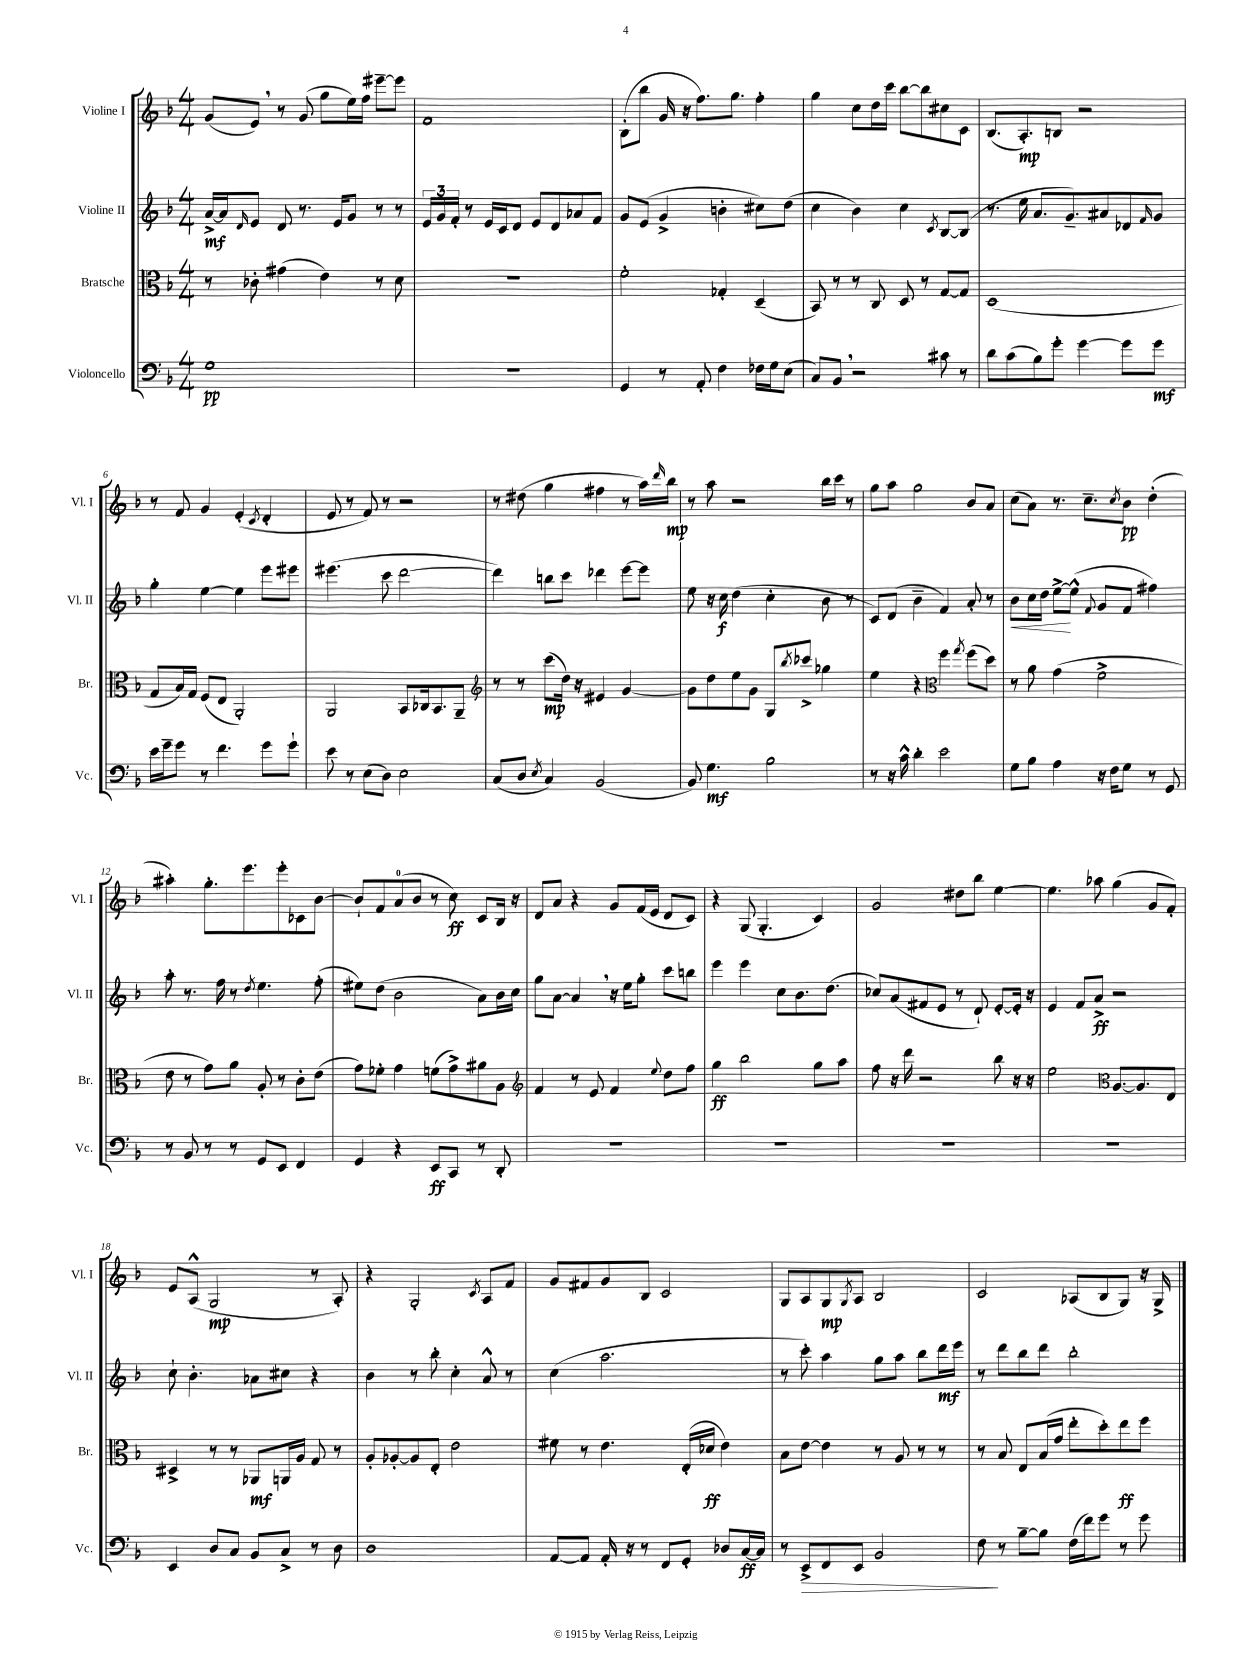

**kern	**dynam	**kern	**dynam	**kern	**dynam	**kern	**dynam
*part4	*part4	*part3	*part3	*part2	*part2	*part1	*part1
*staff4	*staff4	*staff3	*staff3	*staff2	*staff2	*staff1	*staff1
*I"Violoncello	*	*I"Bratsche	*	*I"Violine II	*	*I"Violine I	*
*I'Vc.	*	*I'Br.	*	*I'Vl. II	*	*I'Vl. I	*
*clefF4	*	*clefC3	*	*clefG2	*	*clefG2	*
*k[b-]	*	*k[b-]	*	*k[b-]	*	*k[b-]	*
*M4/4	*	*M4/4	*	*M4/4	*	*M4/4	*
=1	=1	=1	=1	=1	=1	=1	=1
1G	pp	8r	.	[16a^/LL	mf	(8g/L	.
.	.	.	.	16a/J]	.	.	.
.	.	.	.	16qqd/	.	.	.
.	.	8c-X'\	.	8e/J	.	8e,/J)	.
.	.	(4g#X\	.	8d/	.	8r	.
.	.	.	.	8.r	.	(8g/	.
.	.	4e\)	.	.	.	8gg\L	.
.	.	.	.	16e/KL	.	.	.
.	.	.	.	8g/J	.	16ee\L)	.
.	.	.	.	.	.	16ff\JJ	.
.	.	8r	.	8r	.	[8eee#X~\L	.
.	.	8d\	.	8r	.	8eee#\J]	.
=2	=2	=2	=2	=2	=2	=2	=2
1r	.	1r	.	24e/LL	.	1f	.
.	.	.	.	24g/	.	.	.
.	.	.	.	24f'/JJ	.	.	.
.	.	.	.	8r	.	.	.
.	.	.	.	16e/LL	.	.	.
.	.	.	.	16c/J	.	.	.
.	.	.	.	8d/J	.	.	.
.	.	.	.	8e/L	.	.	.
.	.	.	.	8d/	.	.	.
.	.	.	.	8a-X/	.	.	.
.	.	.	.	8f/J	.	.	.
=3	=3	=3	=3	=3	=3	=3	=3
4GG/	.	2f'\	.	8g/L	.	(8B-'\L	.
.	.	.	.	(8e/J	.	8bb-\J	.
8r	.	.	.	4g^/	.	16g/	.
.	.	.	.	.	.	16r	.
8AA'/	.	.	.	.	.	8.ff\L)	.
4F\	.	4G-X'/	.	4bn'\	.	.	.
.	.	.	.	.	.	8.gg\J	.
16F-X\LL	.	(4D~/	.	8cc#X\L)	.	4ff'\	.
16G\J	.	.	.	.	.	.	.
(8E\J	.	.	.	(8dd\J	.	.	.
=4	=4	=4	=4	=4	=4	=4	=4
8C/L)	.	8BB-/)	.	4cc\	.	4gg\	.
8BB-,/J	.	8r	.	.	.	.	.
2r	.	8r	.	4b-\)	.	8cc\L	.
.	.	8C/	.	.	.	16dd\L	.
.	.	.	.	.	.	16ccc\JJ	.
.	.	8D/	.	4cc\	.	[8bb-\L	.
.	.	8r	.	.	.	8bb-\]	.
.	.	.	.	8qc/	.	.	.
8c#X\	.	[8G/L	.	[8B-/L	.	8cc#X\	.
8r	.	8G/J]	.	(8B-/J]	.	8c\J	.
=5	=5	=5	=5	=5	=5	=5	=5
8d\L	.	(1D	.	8.r	.	(8.B-/L	.
(8c\	.	.	.	.	.	.	.
.	.	.	.	16ee\	.	8.A'/)	mp
8B-\)	.	.	.	8.a/L	.	.	.
8g'\J	.	.	.	.	.	8Bn/J	.
.	.	.	.	8.g~/)	.	.	.
[4g\	.	.	.	.	.	2r	.
.	.	.	.	8a#X/	.	.	.
8g\L]	.	.	.	8d-X/	.	.	.
.	.	.	.	16qqf/	.	.	.
8g\J	mf	.	.	8g/J	.	.	.
!!LO:LB:g=z
=6	=6	=6	=6	=6	=6	=6	=6
16e\LL	.	8G/L	.	4gg'\	.	8r	.
16g~\J	.	.	.	.	.	.	.
8g\J	.	16B-/L)	.	.	.	8f/	.
.	.	16G/JJ	.	.	.	.	.
8r	.	(8F/L	.	[4ee\	.	4g/	.
4.f\	.	8E/J	.	.	.	.	.
.	.	2AA'/)	.	4ee\]	.	(4e'/	.
.	.	.	.	.	.	8qc/	.
8g\L	.	.	.	8eee\L	.	4d'/	.
8g`\J	.	.	.	8eee#X\J	.	.	.
=7	=7	=7	=7	=7	=7	=7	=7
8e\	.	2AA/	.	(4.eee#X\	.	8e/	.
8r	.	.	.	.	.	8r	.
(8E\L	.	.	.	.	.	8f/)	.
8D\J)	.	.	.	8ccc\	.	8r	.
2E\	.	8BB-/L	.	[2ddd\	.	2r	.
.	.	16C-X/k	.	.	.	.	.
.	.	8.BB-/	.	.	.	.	.
.	.	8AA~/J	.	.	.	.	.
=8	=8	=8	=8	=8	=8	=8	=8
*	*	*clefG2	*	*	*	*	*
(8C/L	.	8r	.	4ddd\])	.	8r	.
8D/J	.	8r	.	.	.	(8dd#X\	.
8qE/	.	.	.	.	.	.	.
4C/)	.	(8ccc\L	mp	8bbn\L	.	4gg\	.
.	.	16dd\Jk)	.	8ccc\J	.	.	.
.	.	16r	.	.	.	.	.
(2BB-/	.	4e#X/	.	4ddd-X\	.	4ff#X\	.
.	.	[4g/	.	[8eee\L	.	8r	.
.	.	.	.	8eee\J]	.	16aa\LL)	.
.	.	.	.	.	.	16qqddd/	.
.	.	.	.	.	.	16bb-\JJ	mp
=9	=9	=9	=9	=9	=9	=9	=9
8BB-/)	.	8g\L]	.	8ee\	.	8r	.
4.G\	mf	8dd\	.	16r	.	8aa\	.
.	.	.	.	16cc\	f	.	.
.	.	8ee\	.	(4dd\	.	2r	.
.	.	8g\J	.	.	.	.	.
2B-\	.	8G/L	.	4cc'\	.	.	.
.	.	8qbb-/	.	.	.	.	.
.	.	8ccc-X^/J	.	.	.	.	.
.	.	4gg-X\	.	8b-\	.	16bb-\LL	.
.	.	.	.	.	.	16ccc\JJ	.
.	.	.	.	8r	.	8r	.
=10	=10	=10	=10	=10	=10	=10	=10
8r	.	4ee\	.	8c/L)	.	8gg\L	.
16r	.	.	.	(8d/J	.	8aa\J	.
16c^^\	.	.	.	.	.	.	.
4d'\	.	4r	.	4b-~\	.	2gg\	.
*	*	*clefC3	*	*	*	*	*
2e\	.	4ff\	.	4f/)	.	.	.
.	.	8qgg/	.	.	.	.	.
.	.	(8ff\L	.	8a'/	.	8b-/L	.
.	.	8dd\J)	.	8r	.	8a/J	.
=11	=11	=11	=11	=11	=11	=11	=11
!	!	!	!	!	!LO:HP:b	!	!
8G\L	.	8r	.	8b-\L	<	(8cc\L	.
8B-\J	.	8a\	.	16cc\L	.	8a\J)	.
.	.	.	.	16dd\JJ	.	.	.
4A\	.	(4g\	.	[8ee^\L	.	8.r	.
.	.	.	.	(8ee^^\J]	[	.	.
.	.	.	.	.	.	8.cc~\L	.
.	.	.	.	8qqf/	.	.	.
16r	.	2f^\	.	8g/L	.	.	.
16F\KL	.	.	.	.	.	.	.
.	.	.	.	.	.	8qcc/	.
8G\J	.	.	.	8f/J	.	8b-\J	pp
8r	.	.	.	4ff#X\)	.	(4dd'\	.
8GG/	.	.	.	.	.	.	.
!!LO:LB:g=z
=12	=12	=12	=12	=12	=12	=12	=12
8r	.	8e\	.	8aa'\	.	4aa#X'\)	.
8BB-/	.	8r	.	8.r	.	.	.
8r	.	8g\L)	.	.	.	8.gg'\L	.
.	.	.	.	16ff\	.	.	.
8r	.	8a\J	.	8r	.	.	.
.	.	.	.	.	.	8.eee\	.
.	.	.	.	8qdd/	.	.	.
8GG/L	.	8A'/	.	4.ee\	.	.	.
8EE/J	.	8r	.	.	.	8eee'\	.
4FF/	.	8c'\L	.	.	.	8c-X\	.
.	.	(8e\J	.	(8ff'\	.	[8b-\J	.
=13	=13	=13	=13	=13	=13	=13	=13
4GG/	.	8g\L)	.	8ee#X\L)	.	8b-`/L]	.
.	.	8f-X'\J	.	(8dd\J	.	8f/	.
4r	.	4g\	.	2b-\	.	(8a/	.
.	.	.	.	.	.	8b-/J	.
8EE/L	ff	(8fn\L	.	.	.	8r	.
8CC/J	.	8g^\)	.	.	.	8cc\)	ff
8r	.	8a#X\	.	8a\L)	.	8c/L	.
8DD'/	.	8A\J	.	16b-\L	.	16B-/Jk	.
.	.	.	.	16cc\JJ	.	16r	.
=14	=14	=14	=14	=14	=14	=14	=14
*	*	*clefG2	*	*	*	*	*
1r	.	4f/	.	8gg\L	.	8d/L	.
.	.	.	.	[8a\J	.	8a/J	.
.	.	8r	.	4a,/]	.	4r	.
.	.	8e/	.	.	.	.	.
.	.	4f/	.	16r	.	8g/L	.
.	.	.	.	16ee\KL	.	.	.
.	.	.	.	8gg'\J	.	(16f/L	.
.	.	.	.	.	.	16e/JJ	.
.	.	8qqee/	.	.	.	.	.
.	.	8dd\L	.	8ccc\L	.	8d/L	.
.	.	8ff\J	.	8bbn\J	.	8c/J)	.
=15	=15	=15	=15	=15	=15	=15	=15
1r	.	4gg\	ff	4eee\	.	4r	.
.	.	2bb-\	.	4eee\	.	(8G/	.
.	.	.	.	.	.	4.G'/	.
.	.	.	.	8cc\L	.	.	.
.	.	.	.	8.b-\	.	.	.
.	.	8gg\L	.	.	.	4c/)	.
.	.	.	.	(8.dd\J	.	.	.
.	.	8aa\J	.	.	.	.	.
=16	=16	=16	=16	=16	=16	=16	=16
1r	.	8ff\	.	8cc-X/L)	.	2g/	.
.	.	16r	.	(8a/	.	.	.
.	.	16ddd\	.	.	.	.	.
.	.	2r	.	8f#X/	.	.	.
.	.	.	.	8e/J	.	.	.
.	.	.	.	8r	.	8dd#X\L	.
.	.	.	.	8d`/)	.	8bb-\J	.
.	.	8bb-\	.	[8e'/L	.	[4ee\	.
.	.	16r	.	16e'/Jk]	.	.	.
.	.	16r	.	16r	.	.	.
=17	=17	=17	=17	=17	=17	=17	=17
1r	.	2ee\	.	4e/	.	4.ee\]	.
.	.	.	.	8f/L	.	.	.
.	.	.	.	8a^/J	ff	8aa-X\	.
*	*	*clefC3	*	*	*	*	*
.	.	[8.A/L	.	2r	.	(4gg\	.
.	.	8.A/]	.	.	.	.	.
.	.	.	.	.	.	8g/L	.
.	.	8E/J	.	.	.	8f'/J)	.
!!LO:LB:g=z
=18	=18	=18	=18	=18	=18	=18	=18
4EE/	.	4D#X^/	.	8cc`\	.	8e/L	.
.	.	.	.	4.b-'\	.	(8A^^/J	.
8D/L	.	8r	.	.	.	2G/	mp
8C/J	.	8r	.	.	.	.	.
8BB-/L	.	8AA-X/L	mf	8a-X\L	.	.	.
8C^/J	.	16AAn/L	.	8cc#X\J	.	.	.
.	.	16A/JJ	.	.	.	.	.
8r	.	8G/	.	4r	.	8r	.
8D\	.	8r	.	.	.	8A'/)	.
=19	=19	=19	=19	=19	=19	=19	=19
1D	.	8A'/L	.	4b-\	.	4r	.
.	.	[8A-X'/	.	.	.	.	.
.	.	8A-/]	.	8r	.	2G'/	.
.	.	8E'/J	.	8bb-'\	.	.	.
.	.	2e\	.	4cc'\	.	.	.
.	.	.	.	.	.	8qc/	.
.	.	.	.	8a^^/	.	8A/L	.
.	.	.	.	8r	.	8f/J	.
=20	=20	=20	=20	=20	=20	=20	=20
[8AA/L	.	8f#X\	.	(4cc\	.	8g/L	.
8AA/J]	.	8r	.	.	.	8f#X/	.
16AA'/	.	4.e\	.	2.aa\	.	8g/	.
16r	.	.	.	.	.	.	.
8r	.	.	.	.	.	8B-/J	.
8FF/L	.	.	.	.	.	2c/	.
8GG'/J	.	(16E'/LL	.	.	.	.	.
.	.	16d-X/JJ	ff	.	.	.	.
8D-X/L	.	4e\)	.	.	.	.	.
[16C/L	ff	.	.	.	.	.	.
16C/JJ]	.	.	.	.	.	.	.
=21	=21	=21	=21	=21	=21	=21	=21
8r	.	8B-\L	.	8r	.	8G/L	.
!	!LO:HP:b	!	!	!	!	!	!
8EE^/L	>	[8e\J	.	8ccc'\)	.	8A/	.
8FF/	.	4e\]	.	4aa\	.	8G/	mp
.	.	.	.	.	.	8qG/	.
8EE/J	.	.	.	.	.	8A/J	.
2BB-/	.	8r	.	8gg\L	.	2B-/	.
.	.	8A/	.	8aa\J	.	.	.
.	.	8r	.	8bb-\L	.	.	.
.	.	8r	.	16ddd\L	mf	.	.
.	.	.	.	16eee\JJ	.	.	.
=22	=22	=22	=22	=22	=22	=22	=22
8F\	.	8r	.	8r	.	2c/	.
8r	]	8B-/	.	8ddd\L	.	.	.
[8B-~\L	.	8E/L	.	8bb-\	.	.	.
8B-\J]	.	(16B-/L	.	8ddd\J	.	.	.
.	.	16g/JJ	.	.	.	.	.
(16F\LL	.	8ee'\L	.	2bb-'\	.	(8A-X/L	.
16f\J)	.	.	.	.	.	.	.
8g\J	.	8dd'\)	.	.	.	8B-/	.
8r	.	8ee\	ff	.	.	8G/J)	.
8g\	.	8ff\J	.	.	.	16r	.
.	.	.	.	.	.	16G^/	.
==	==	==	==	==	==	==	==
*-	*-	*-	*-	*-	*-	*-	*-
